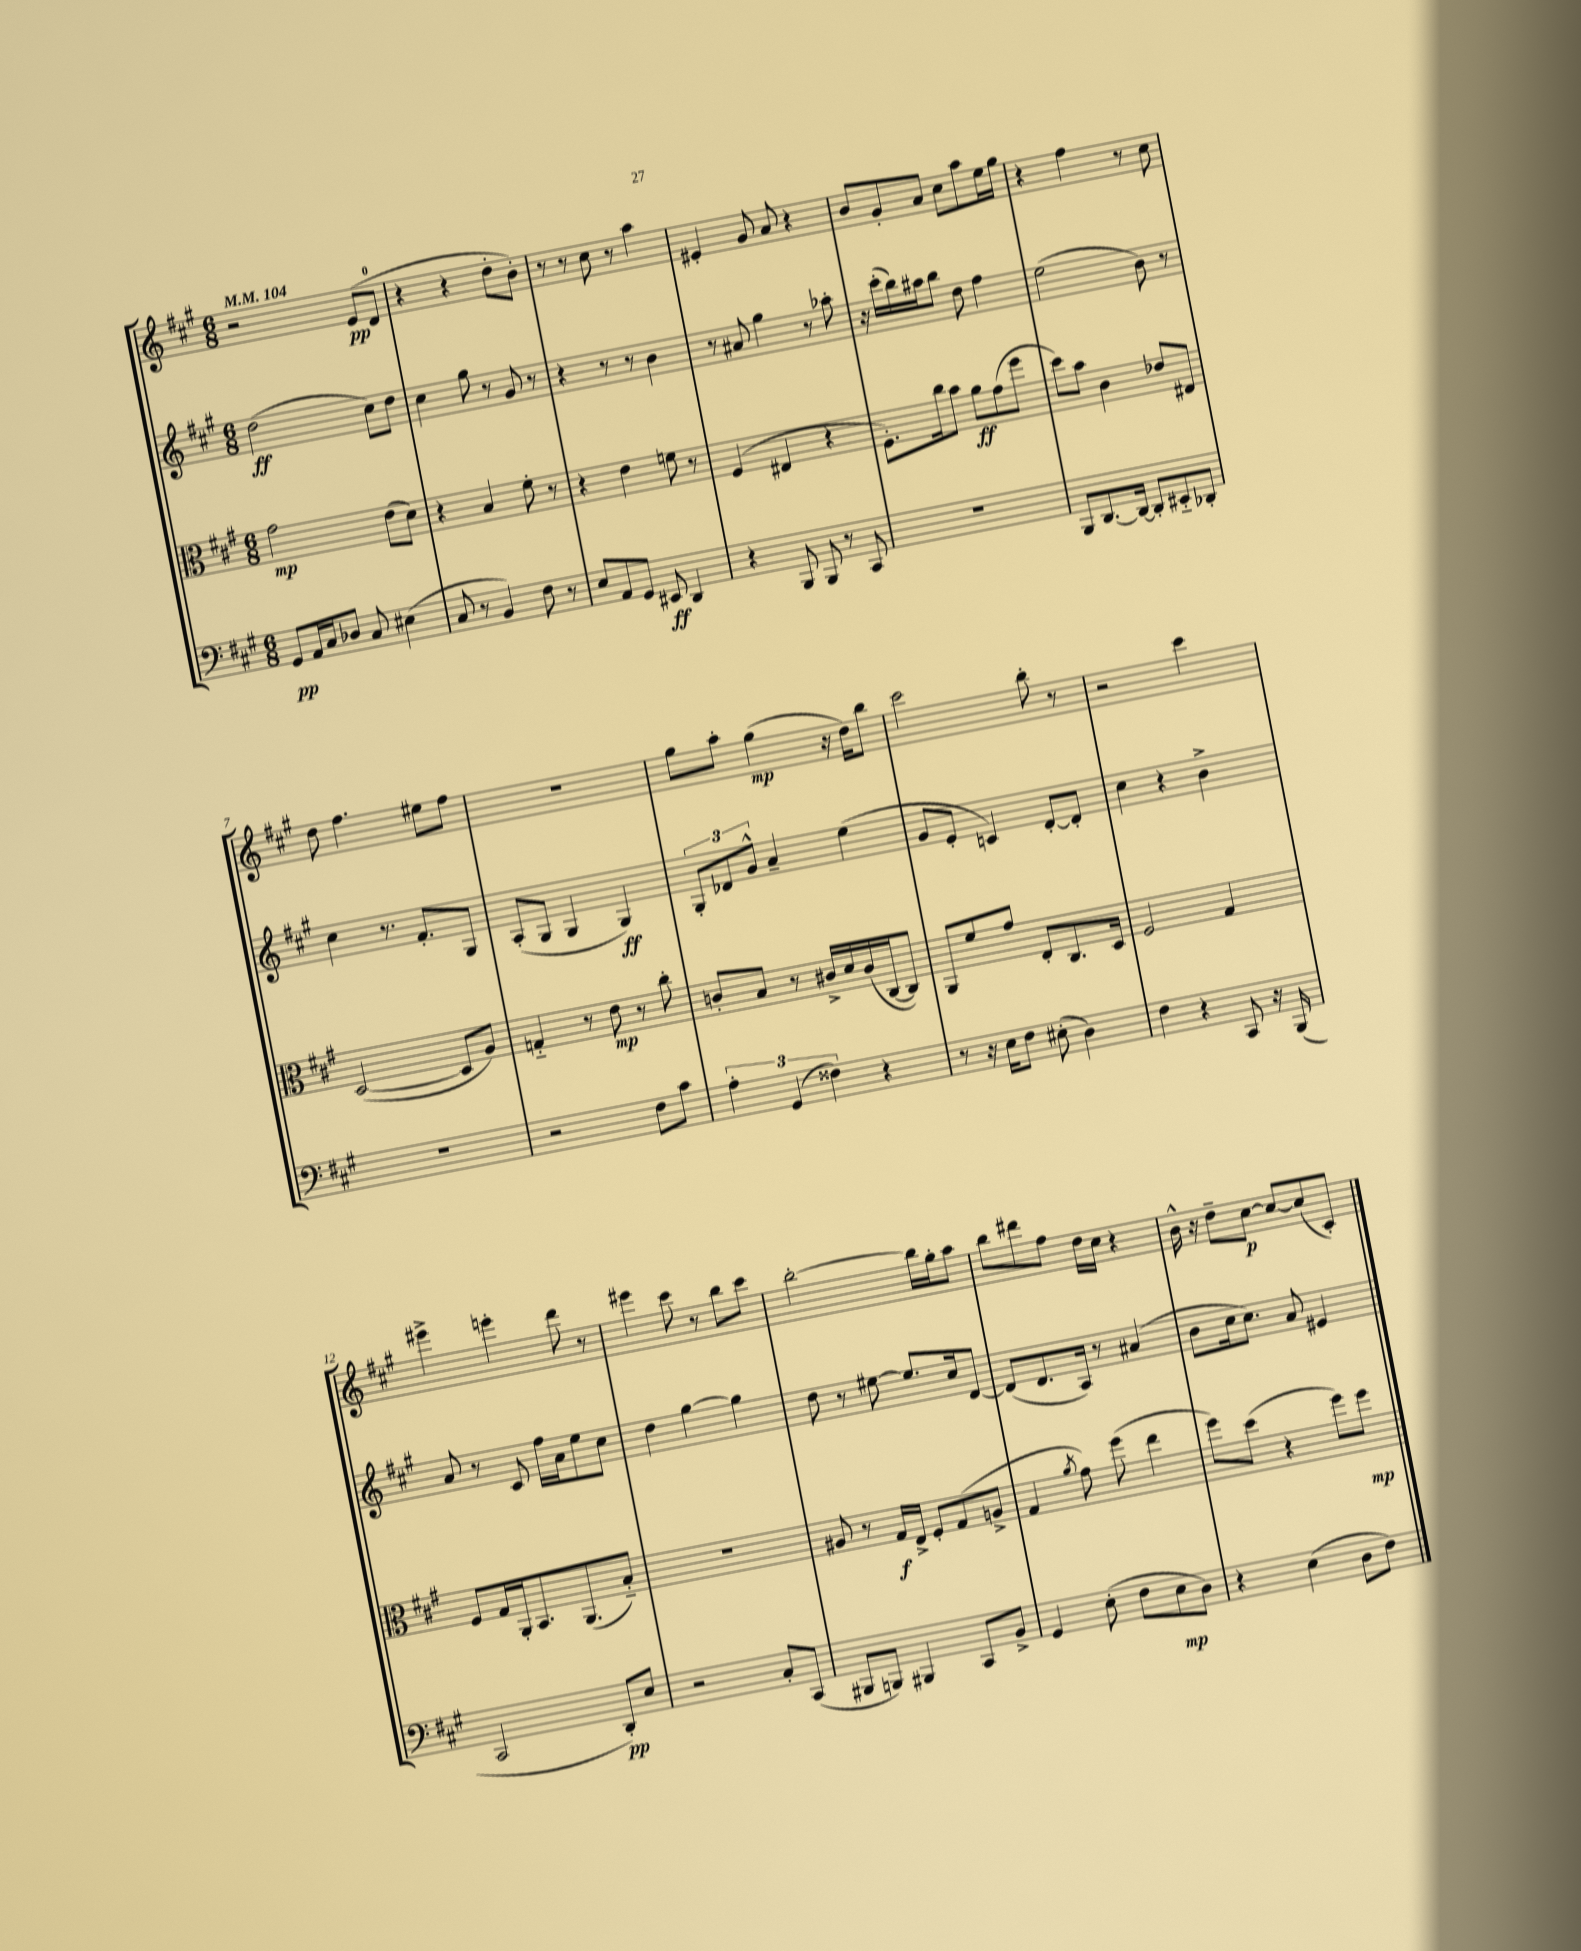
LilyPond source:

<<
\new StaffGroup <<
\new Staff = "s0" {
    \clef treble \key a \major \numericTimeSignature \time 6/8 \tempo 4 = 104
    r2 e'8\pp( d'8-0 |
    r4 r4 d''8-. b'8-.) |
    r8 r8 cis''8 r8 a''4 |
    eis'4-. gis'8 a'8 r4 |
    b'8 gis'8-. a'8 cis''8 a''8 e''16 gis''16 |
    r4 fis''4 r8 cis''8 |
    d''8 fis''4. eis''8 fis''8 |
    R2. |
    gis''8 a''8-. gis''4\mp( r16 d''16) b''8 |
    cis'''2 b''8-. r8 |
    r2 cis'''4 |
    eis'''4-> e'''4-. d'''8 r8 |
    eis'''4 cis'''8 r8 b''8 cis'''8 |
    b''2~-. b''16 gis''16-. a''8 |
    b''8 dis'''8 fis''8 d''16 cis''16 r4 |
    b'16-^ r16 d''8-- cis''8~\p cis''8~ cis''8( cis'8-.) \bar "|." |
}
\new Staff = "s1" {
    \clef treble \key a \major \numericTimeSignature \time 6/8
    d''2\ff( cis''8) d''8 |
    cis''4 gis''8 r8 gis'8 r8 |
    r4 r8 r8 b'4 |
    r8 ais'8 gis''4 r8 aes''8-. |
    r16 cis'''16-.( b''16) ais''16 b''8 d''8 fis''4 |
    e''2( b'8) r8 |
    cis''4 r8. fis'8.-. gis8 |
    a8-.( gis8 gis4 gis4\ff) |
    \tuplet 3/2 { gis8-. des'8 gis'8-^ } a'4-- e''4( |
    gis'8 e'8-. c'4) d'8~-. d'8-. |
    cis''4 r4 b'4-> |
    a'8 r8 cis'8 fis''16 a'16 e''8 cis''8 |
    d''4 gis''4~ gis''4 |
    d''8 r8 eis''8~ eis''8. cis''16 d'8~ |
    d'8( d'8. a16) r8 ais'4( |
    b'8 cis''16 cis''8.) a'8 eis'4 \bar "|." |
}
\new Staff = "s2" {
    \clef alto \key a \major \numericTimeSignature \time 6/8
    gis'2\mp e'8( d'8) |
    r4 b4 fis'8-. r8 |
    r4 e'4 f'8 r8 |
    fis4( eis4 r4 |
    fis8.-.) cis''16 b'8 a'8\ff gis'8( fis''8 |
    d''8) b'8 cis'4 ees'8 eis8 |
    d2~( d8 a8) |
    g4-_ r8 e'8\mp r8 cis''8-. |
    c'8-. b8 r8 cis'16-> d'16 cis'16( cis16~ cis8) |
    a,8 fis'8 gis'8 e8-. cis8. d16 |
    fis2 gis4 |
    fis8 gis16 a,16-. b,8. a,8.( b8-_) |
    R2. |
    ais8 r8 gis16\f e16-> fis8-. gis8( a8-> |
    gis4 \acciaccatura { a'8 } gis'8) fis''8( e''4 |
    fis''8) d''8( r4 fis''8) fis''8\mp \bar "|." |
}
\new Staff = "s3" {
    \clef bass \key a \major \numericTimeSignature \time 6/8
    gis,8\pp a,16 cis16 des8 cis8 eis4( |
    cis8 r8 b,4) fis8 r8 |
    e8 a,8 gis,8 eis,8\ff d,4 |
    r4 b,,8 b,,8 r8 cis,8 |
    R2. |
    b,,8 d,8.~ d,16~ d,8-. eis,8-_ des,8-. |
    R2. |
    r2 fis8 cis'8 |
    \tuplet 3/2 { a4-. gis,4( fisis4) } r4 |
    r8 r16 e16 fis8 eis8-.( d4) |
    fis4 r4 cis,8 r16 b,,16( |
    cis,2 d,8-.\pp) e8 |
    r2 cis8-. cis,8( |
    bis,,8 b,,8) bis,,4 cis,8 b,8-> |
    gis,4 e8-.( fis8 e8\mp d8) |
    r4 e4( d8 fis8) \bar "|." |
}
>>
>>
